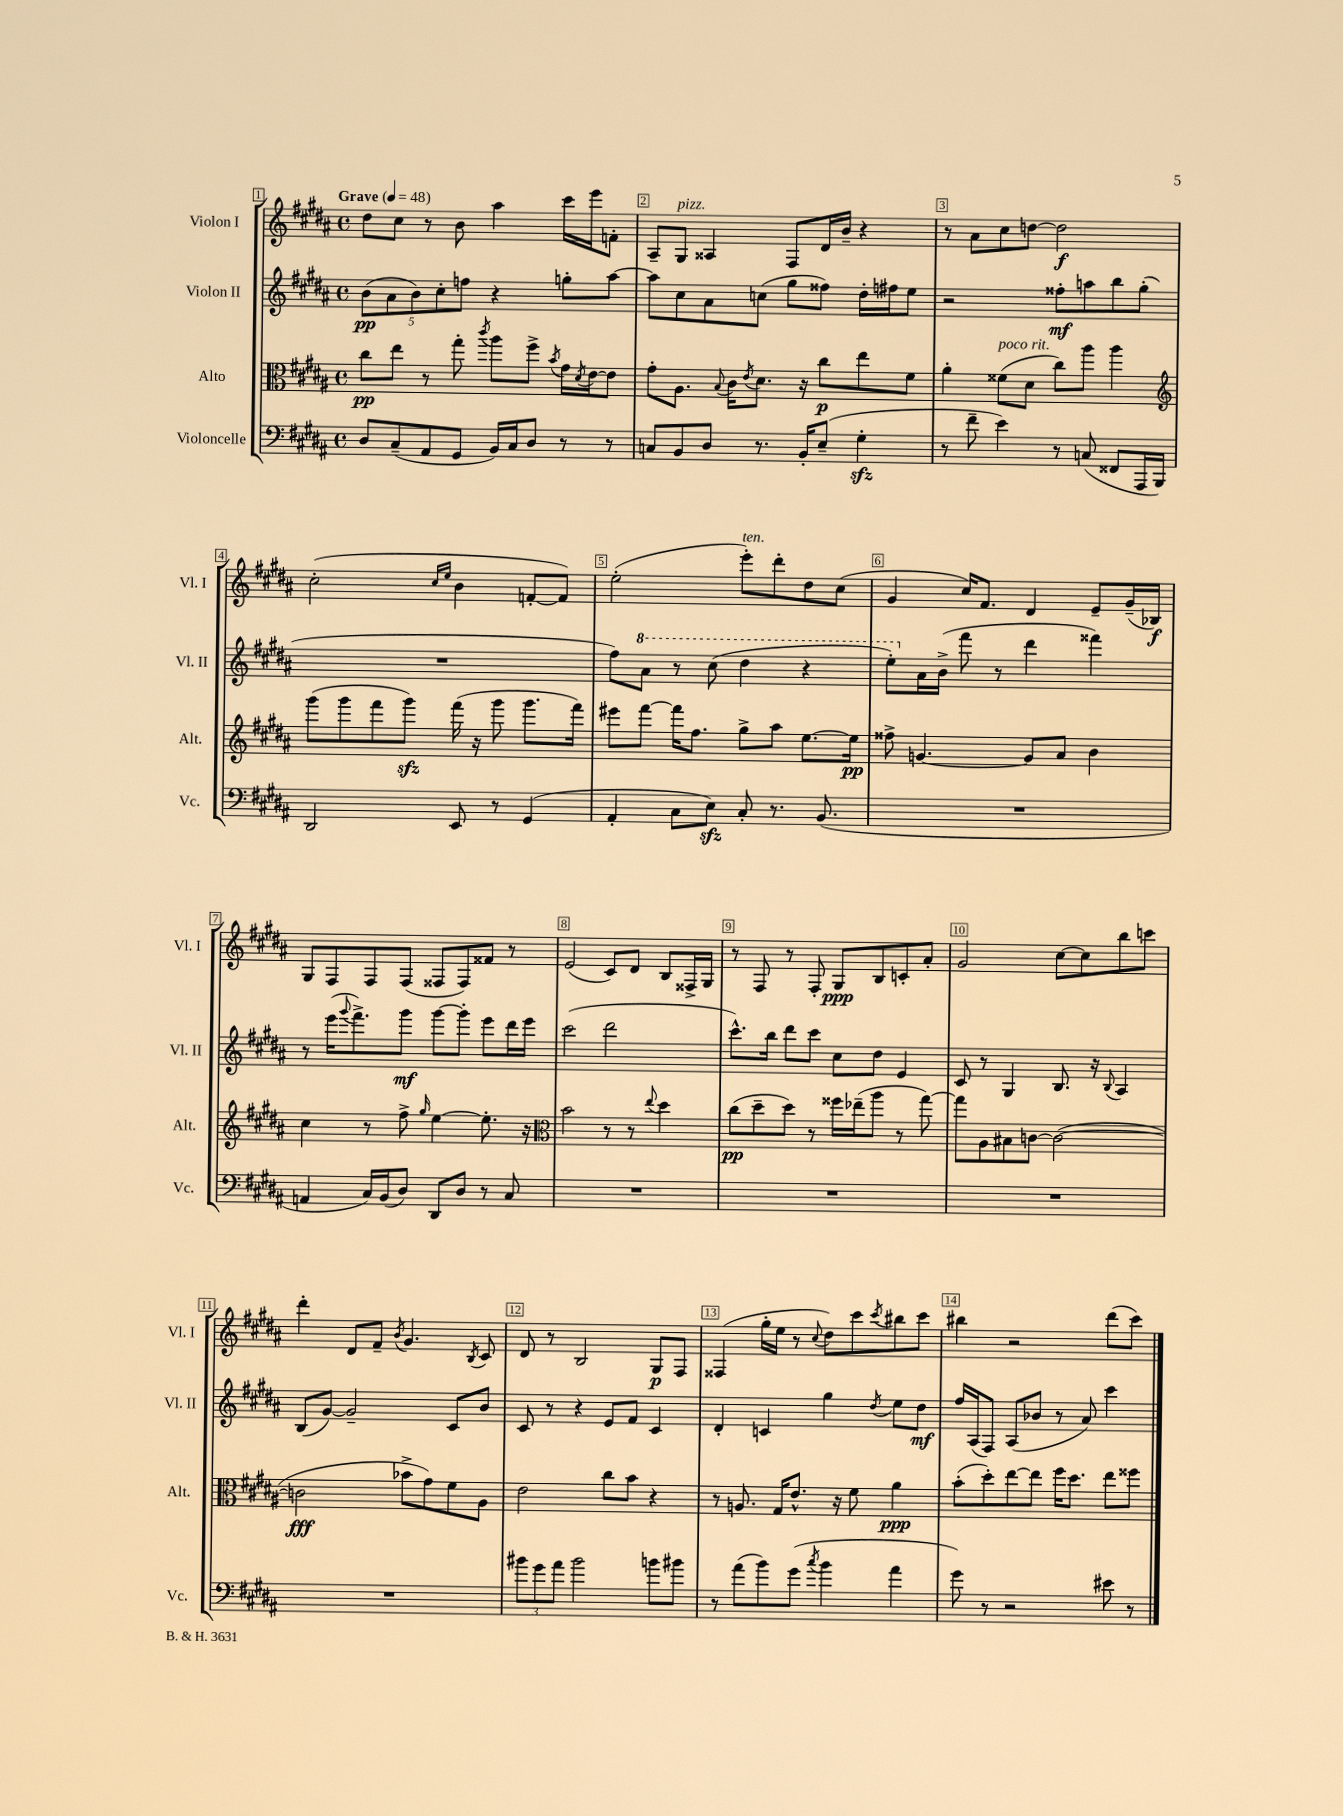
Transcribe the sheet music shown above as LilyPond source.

<<
\new StaffGroup <<
\new Staff = "s0" \with { instrumentName = "Violon I" shortInstrumentName = "Vl. I" } {
    \clef treble \key b \major \defaultTimeSignature \time 4/4 \tempo "Grave" 4 = 48
    dis''8 cis''8 r8 b'8 ais''4 cis'''16 e'''16 f'8-. |
    ais8-- gis8^\markup { \italic "pizz." } aisis4 fis8 dis'16 b'16-- r4 |
    r8 ais'8 cis''8 d''8~ d''2\f |
    cis''2-.( \grace { cis''16 e''16 } b'4 f'8~-. f'8) |
    e''2-.( e'''8-.^\markup { \italic "ten." }) dis'''8-. dis''8 cis''8( |
    gis'4 cis''16) fis'8. dis'4 e'8-- gis'16--( bes16\f) |
    gis8 fis8 fis8 fis8( fisis8 fisis8) fisis'8 r8 |
    e'2( cis'8) dis'8 b8 fisis16-> gis16 |
    r8 fis8 r8 fis8-. gis8\ppp b8 c'8-. ais'8-. |
    gis'2 cis''8~ cis''8 b''8 c'''8 |
    dis'''4-. dis'8 fis'8-- \acciaccatura { b'8 } gis'4. \acciaccatura { b8 } cis'8 |
    dis'8 r8 b2 gis8\p fis8 |
    fisis4( gis''16-. e''16 r8 \appoggiatura { cis''8 } dis''8) cis'''8 \acciaccatura { cis'''8 } bis''8 cis'''8 |
    bis''4 r2 dis'''8( cis'''8) \bar "|." |
}
\new Staff = "s1" \with { instrumentName = "Violon II" shortInstrumentName = "Vl. II" } {
    \clef treble \key b \major \defaultTimeSignature \time 4/4
    \tuplet 5/4 { b'8\pp( ais'8 b'8) cis''8-. f''8 } r4 g''8-. ais''8~ |
    ais''8 cis''8 ais'8 c''8( gis''8 fisis''8) dis''16-. fis''16 e''8 |
    r2 fisis''8-.\mf a''8 b''8 gis''8-.( |
    R1 |
    fis''8) \ottava #1 ais''8 r8 cis'''8( dis'''4 r4 |
    e'''8-.) \ottava #0 ais'16 b'16->( fis'''8 r8 dis'''4 fisis'''4) |
    r8 e'''16( \appoggiatura { gis'''8 } fis'''8.->) gis'''8\mf gis'''8~ gis'''8-. e'''8 dis'''16 e'''16 |
    cis'''2( dis'''2 |
    cis'''8.-^) b''16 dis'''8 cis'''8 cis''8 dis''8 e'4 |
    cis'8 r8 gis4 b8. r16 \appoggiatura { b8 } ais4 |
    b8( gis'8~) gis'2-- cis'8 b'8 |
    cis'8 r8 r4 e'8 fis'8 cis'4 |
    dis'4-. c'4 gis''4 \acciaccatura { dis''8 } e''8 dis''8\mf |
    fis''16 ais16( fis8) ais8( bes'8 r8 ais'8) cis'''4 \bar "|." |
}
\new Staff = "s2" \with { instrumentName = "Alto" shortInstrumentName = "Alt." } {
    \clef alto \key b \major \defaultTimeSignature \time 4/4
    cis''8\pp e''8 r8 gis''8-. \acciaccatura { cis'''8 } ais''8 fis''8-> \acciaccatura { b'8 } gis'16 \acciaccatura { dis'8 } e'16~ e'8 |
    gis'8-. ais8. \appoggiatura { b8 } cis'16 \acciaccatura { e'8 } dis'8. r16 cis''8\p e''8 fis'8 |
    ais'4-. fisis'8^\markup { \italic "poco rit." }( dis'8 cis''8) ais''8 ais''4 |
    \clef treble gis'''8( gis'''8 fis'''8 gis'''8\sfz) fis'''16( r16 gis'''8 gis'''8. fis'''16) |
    eis'''8 fis'''8~ fis'''16 fis''8. gis''8-> ais''8 e''8.~ e''16\pp |
    fisis''8-> g'4.~ g'8 ais'8 b'4 |
    cis''4 r8 fis''8-> \grace { gis''16 } e''4~ e''8.-. r16 |
    \clef alto b'2 r8 r8 \appoggiatura { e''8 } dis''4 |
    cis''8\pp( dis''8-- dis''8) r8 fisis''16 ees''16--( ais''8 r8 gis''8~) |
    gis''8 ais8 bis8 c'8~ c'2~( |
    c'2\fff bes'8-> gis'8) fis'8 ais8 |
    e'2 cis''8 b'8 r4 |
    r8 a8. gis16 e'8.-^ r16 fis'8 ais'4\ppp |
    b'8-.( dis''8-.) e''8~ e''8 fis''16 dis''8. e''8 fisis''8 \bar "|." |
}
\new Staff = "s3" \with { instrumentName = "Violoncelle" shortInstrumentName = "Vc." } {
    \clef bass \key b \major \defaultTimeSignature \time 4/4
    dis8 cis8--( ais,8 gis,8 b,16) cis16 dis8 r8 r8 |
    c8 b,8 dis8 r8. b,16-. e8--( gis4-.\sfz |
    r8 fis'8-- e'4) r8 c8( fisis,8 ais,,16 b,,16) |
    dis,2 e,8 r8 gis,4( |
    ais,4-. cis8 e8\sfz) cis8-. r8. b,8.( |
    R1 |
    a,4 cis16) b,16( dis8) dis,8 dis8 r8 cis8 |
    R1 |
    R1 |
    R1 |
    R1 |
    \tuplet 3/2 { bis'8 gis'8 ais'8 } bis'2 b'8 bis'8 |
    r8 ais'8( b'8) gis'8( \acciaccatura { cis''8 } b'4 ais'4 |
    gis'8) r8 r2 eis'8 r8 \bar "|." |
}
>>
>>
\layout { \context { \Score \override BarNumber.break-visibility = ##(#f #t #t) barNumberVisibility = #all-bar-numbers-visible \override BarNumber.stencil = #(make-stencil-boxer 0.1 0.3 ly:text-interface::print) } }
